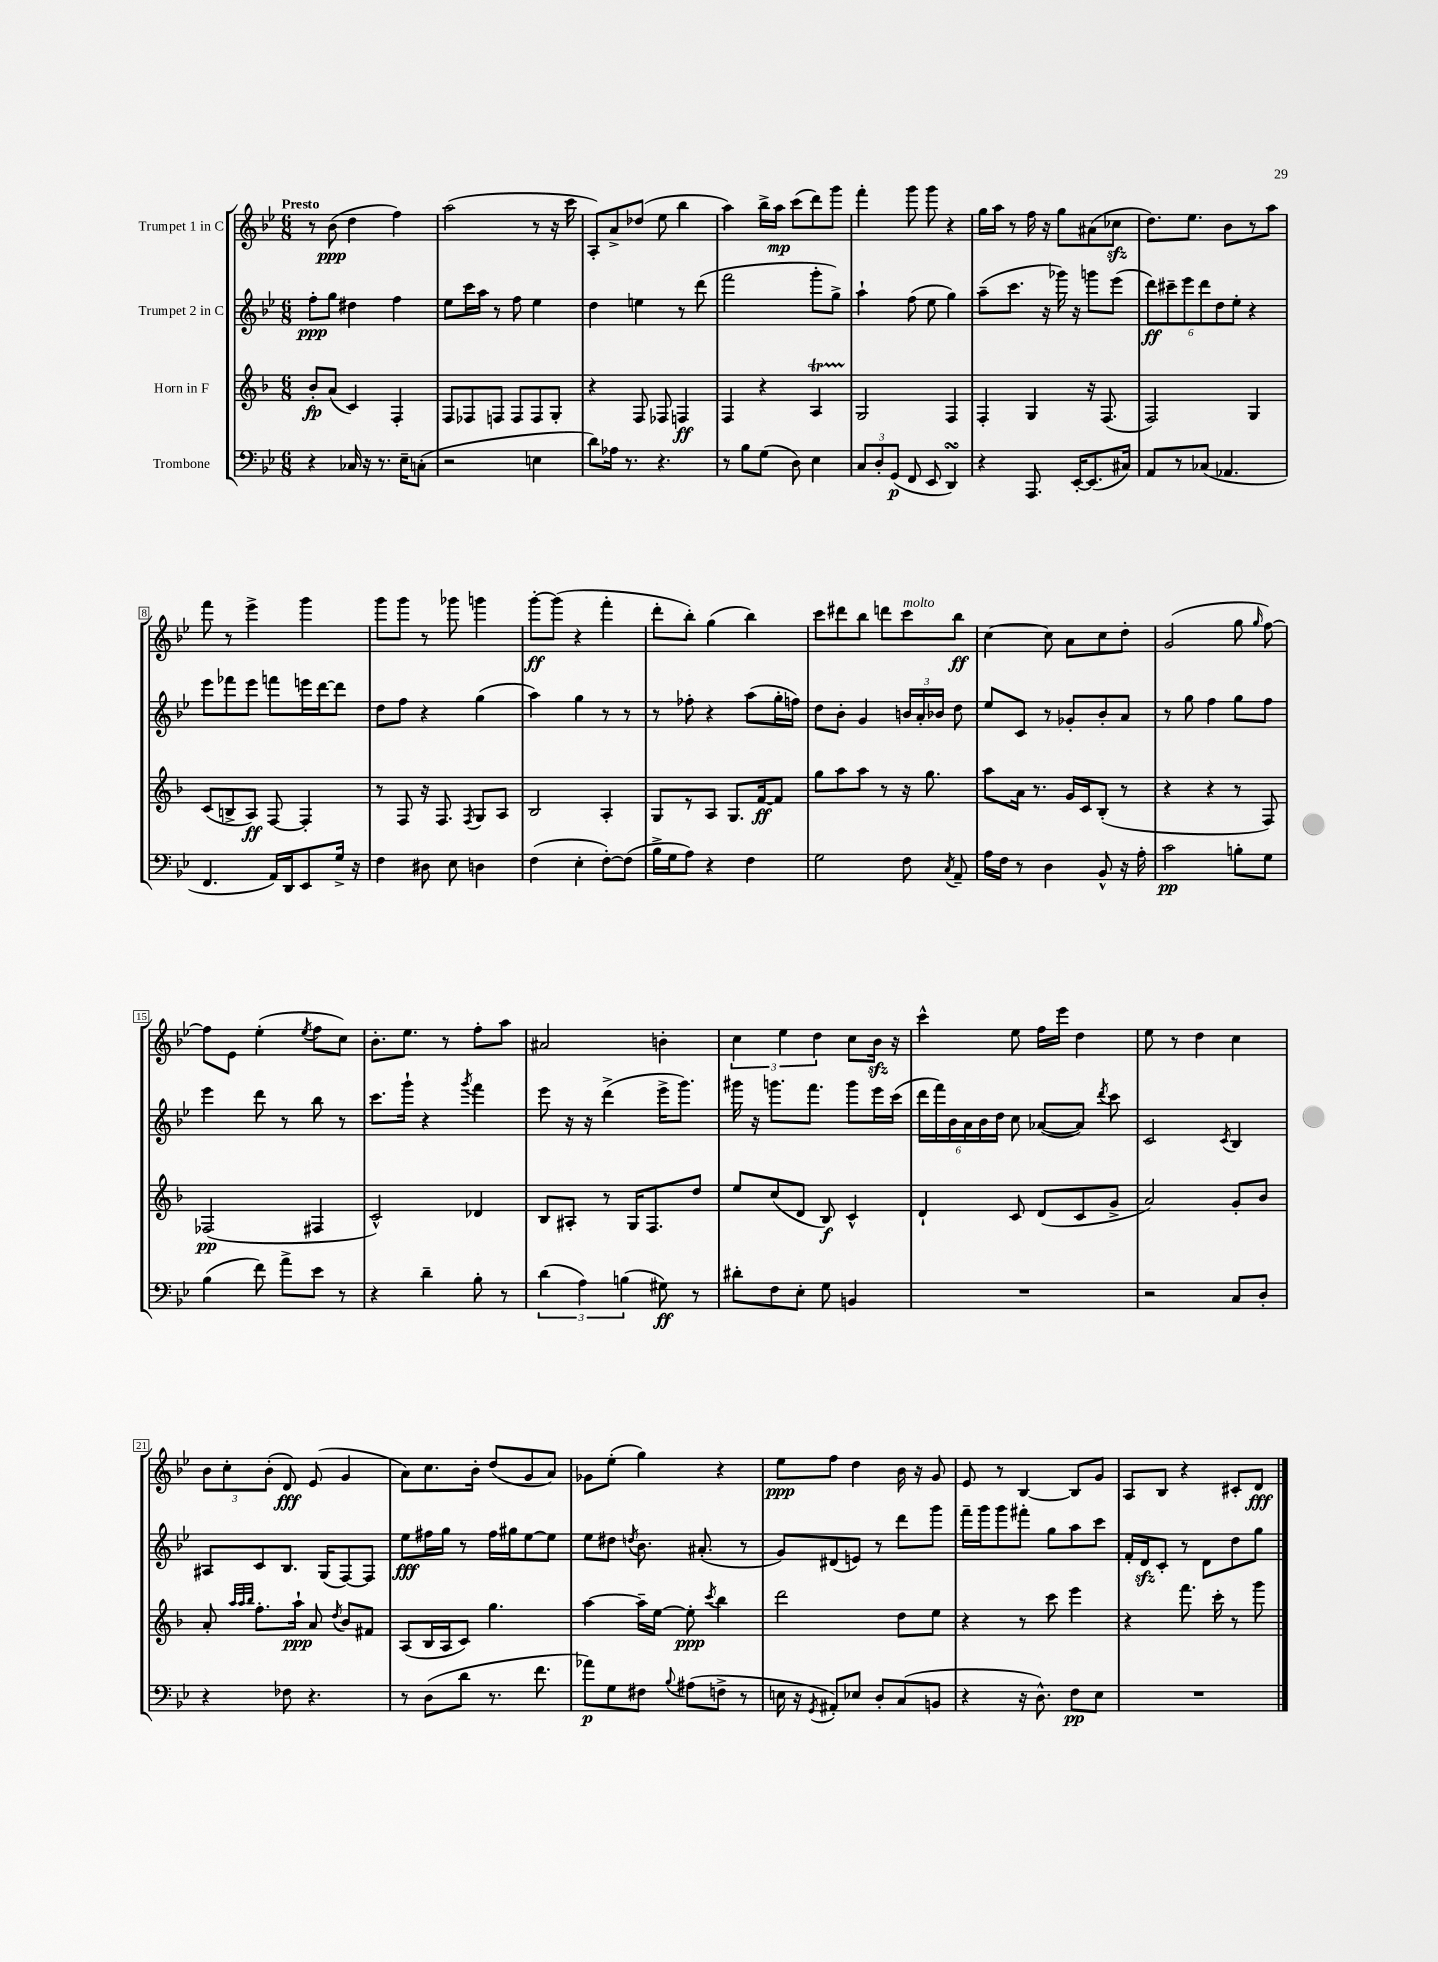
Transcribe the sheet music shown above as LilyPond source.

<<
\new StaffGroup <<
\new Staff = "s0" \with { instrumentName = "Trumpet 1 in C" } {
    \clef treble \key bes \major \numericTimeSignature \time 6/8 \tempo "Presto"
    \autoBeamOff r8 bes'8\ppp( d''4 f''4) |
    a''2( r8 r16 c'''16 |
    a8[-.) a'8-> des''8]( ees''8 bes''4 |
    a''4) bes''16[-> a''16]\mp c'''8[( d'''8) g'''8] |
    f'''4-. g'''8 g'''8 r4 |
    g''16[ a''16] r8 f''16 r16 g''8[ ais'8( ces''8]\sfz |
    d''8.[) ees''8.] bes'8[ r8 a''8] |
    f'''8 r8 ees'''4-> g'''4 |
    g'''8[ g'''8] r8 ges'''8 g'''4 |
    g'''8[~-.\ff g'''8]( r4 f'''4-. |
    d'''8[-. bes''8]-.) g''4( bes''4) |
    c'''8[ dis'''8 bes''8] d'''8[ c'''8^\markup { \italic "molto" } bes''8]\ff |
    c''4~ c''8 a'8[ c''8 d''8]-. |
    g'2( g''8 \grace { g''16 } f''8~) |
    f''8[ ees'8] ees''4-.( \acciaccatura { ees''8 } f''8[ c''8]) |
    bes'8.[-. ees''8.] r8 f''8[-. a''8] |
    ais'2 b'4-. |
    \tuplet 3/2 { c''4 ees''4 d''4 } c''8[ bes'16]\sfz r16 |
    c'''4-^ ees''8 f''16[ ees'''16] d''4 |
    ees''8 r8 d''4 c''4 |
    \tuplet 3/2 { bes'8[ c''8-. bes'8]-.( } d'8\fff) ees'8( g'4 |
    a'8[) c''8. bes'16]-. d''8[( g'8 a'8]) |
    ges'8[ ees''8]-.( g''4) r4 |
    ees''8[\ppp f''8] d''4 bes'16 r16 g'8 |
    ees'8 r8 bes4~ bes8[ g'8] |
    a8[ bes8] r4 cis'8[-. d'8]\fff \bar "|." |
}
\new Staff = "s1" \with { instrumentName = "Trumpet 2 in C" } {
    \clef treble \key bes \major \numericTimeSignature \time 6/8
    \autoBeamOff f''8[-.\ppp g''8] dis''4 f''4 |
    ees''8[ c'''16 a''16] r8 f''8 ees''4 |
    d''4 e''4 r8 d'''8( |
    f'''2 g'''8[-. g''8]->) |
    a''4-! f''8( ees''8 g''4) |
    a''8[--( c'''8.] r16 ges'''16) r16 g'''8[ ees'''8]( |
    \tuplet 6/4 { d'''8[\ff) cis'''8-- ees'''8 d'''8 d''8 ees''8]-. } r4 |
    ees'''8[ fes'''8 ees'''8] f'''8[ e'''16 d'''16~ d'''8] |
    d''8[ f''8] r4 g''4( |
    a''4) g''4 r8 r8 |
    r8 fes''8-. r4 a''8[( g''16-. f''16]) |
    d''8[ bes'8]-. g'4 \tuplet 3/2 { b'16[ a'16-. bes'16] } d''8 |
    ees''8[ c'8] r8 ges'8[-. bes'8-. a'8] |
    r8 g''8 f''4 g''8[ f''8] |
    ees'''4 d'''8 r8 bes''8 r8 |
    c'''8.[ g'''16]-! r4 \acciaccatura { g'''8 } f'''4 |
    ees'''8 r16 r16 d'''4->( ees'''16[-> g'''8.]) |
    gis'''16 r16 g'''8.[ f'''8.] g'''8[ ees'''16 c'''16]( |
    \tuplet 6/4 { d'''16[ f'''16) bes'16 a'16 bes'16 d''16] } c''8 aes'8[~( aes'8]) \acciaccatura { d'''8 } c'''8 |
    c'2 \acciaccatura { c'8 } bes4 |
    ais8[ c'8 bes8.] g16[( f8~) f8] |
    ees''8[\fff fis''16 g''16] r8 fis''16[ gis''16 ees''8~ ees''8] |
    ees''8[ dis''8] \acciaccatura { d''8 } bes'8. ais'8.-.( r8 |
    g'8[) dis'8( e'8]) r8 d'''8[ g'''8] |
    f'''16[-- g'''16 g'''8 fis'''8]-. g''8[ a''8 c'''8] |
    f'16[-. d'16\sfz c'8]-. r8 d'8[ d''8 g''8] \bar "|." |
}
\new Staff = "s2" \with { instrumentName = "Horn in F" } {
    \clef treble \key f \major \numericTimeSignature \time 6/8
    \autoBeamOff bes'8[-.\fp a'8]( c'4) f4-. |
    f8[ fes8 f8] f8[ f8 g8]-. |
    r4 f8 fes8 f4\ff |
    f4 r4 a4\startTrillSpan |
    g2\stopTrillSpan f4 |
    f4-. g4 r16 f8.( |
    f2) g4 |
    c'8[( b8-> a8]\ff) f8~ f4-. |
    r8 f8 r16 f8. \acciaccatura { f8 } g8[ a8] |
    bes2 a4-. |
    g8[ r8 a8] g8.[ f'16~\ff f'8] |
    g''8[ a''8 a''8] r8 r16 g''8. |
    a''8[ a'16] r8. g'16[ c'16 bes8]-.( r8 |
    r4 r4 r8 f8) |
    fes2\pp( fis4 |
    c'2-^) des'4 |
    bes8[ ais8]-. r8 g16[ f8. d''8] |
    e''8[ c''8( d'8] bes8\f) c'4-^ |
    d'4-! c'8 d'8[( c'8 g'8]-> |
    a'2) g'8[-. bes'8] |
    a'8-. \grace { a''32[ a''32 bes''32] } f''8.[-. a''16]-!\ppp a'8 \acciaccatura { d''8 } bes'8[ fis'8] |
    a8[( bes16 a16 c'8]) g''4. |
    a''4~ a''16[-- e''16]~ e''8-.\ppp \acciaccatura { c'''8 } bes''4 |
    d'''2 d''8[ e''8] |
    r4 r8 c'''8 e'''4 |
    r4 f'''8. c'''16-. r8 g'''8 \bar "|." |
}
\new Staff = "s3" \with { instrumentName = "Trombone" } {
    \clef bass \key bes \major \numericTimeSignature \time 6/8
    \autoBeamOff r4 ces16 r16 r8. ees16[-- c8]-.( |
    r2 e4 |
    d'8[) aes16] r8. r4. |
    r8 bes8[ g8]( d8) ees4 |
    \tuplet 3/2 { c8[ d8-. g,8]\p( } f,8 ees,8 d,4\turn) |
    r4 a,,8. ees,16[~-. ees,8.( cis16]) |
    a,8[ r8 ces8]( aes,4. |
    f,4. a,16[) d,16 ees,8 g16]-> r16 |
    f4 dis8 ees8 d4 |
    f4( ees4-. f8[~-.) f8]( |
    bes16[-> g16 a8]) r4 f4 |
    g2 f8 \acciaccatura { c8 } a,8-- |
    a16[ f16] r8 d4 bes,8-^ r16 a16-. |
    c'2\pp b8[-. g8] |
    bes4( f'8) a'8[-> ees'8] r8 |
    r4 d'4-- bes8-. r8 |
    \tuplet 3/2 { d'4( a4) b4( } gis8\ff) r8 |
    dis'8[-. f8 ees8]-. g8 b,4 |
    R2. |
    r2 c8[ d8]-. |
    r4 fes8 r4. |
    r8 d8[( d'8] r8. f'8. |
    aes'8[\p) g8 fis8] \appoggiatura { bes8 } ais8[( f8]-> r8 |
    e16 r16 \acciaccatura { g,8 } ais,8[-.) ees8] d8[-. c8( b,8] |
    r4 r16 d8.-^) f8[\pp ees8] |
    R2. \bar "|." |
}
>>
>>
\layout { \context { \Score \override BarNumber.stencil = #(make-stencil-boxer 0.1 0.3 ly:text-interface::print) } }
